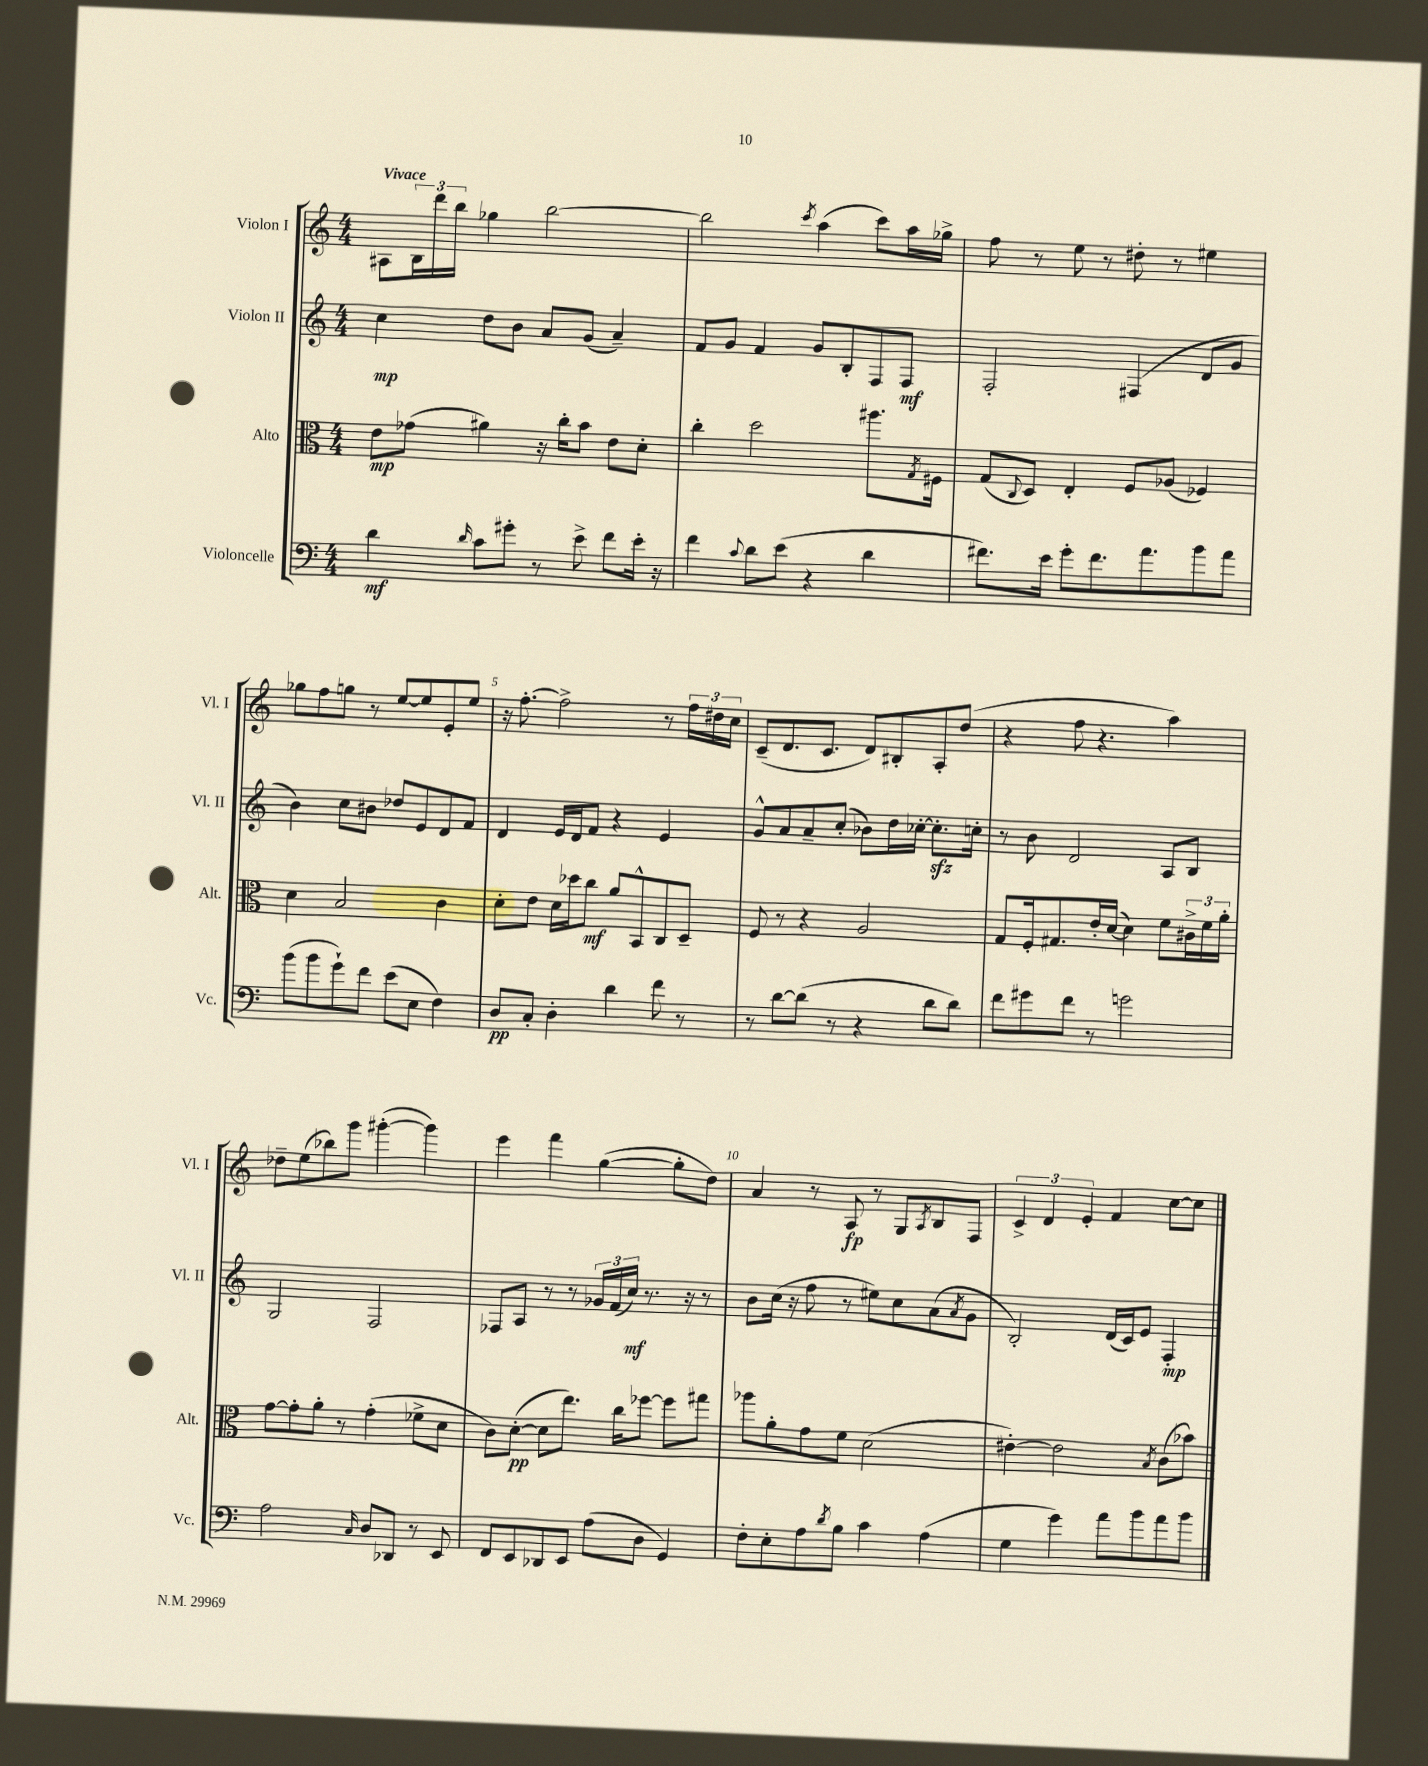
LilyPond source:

<<
\new StaffGroup <<
\new Staff = "s0" \with { instrumentName = "Violon I" shortInstrumentName = "Vl. I" } {
    \clef treble \key c \major \numericTimeSignature \time 4/4 \tempo "Vivace"
    ais8 \tuplet 3/2 { b16 d'''16 b''16 } ges''4 b''2~ |
    b''2 \acciaccatura { c'''8 } a''4( c'''8) a''16 ges''16-> |
    f''8 r8 e''8 r8 dis''8-. r8 eis''4 |
    ges''8 f''8 g''8 r8 e''8~ e''8 e'8-. e''8 |
    r16 f''8.~-. f''2-> r8 \tuplet 3/2 { f''16 dis''16 c''16 } |
    c'8--( d'8. c'8. d'8) bis8-. a8-. d''8( |
    r4 f''8 r4. a''4) |
    des''8-- e''8( bes''8) g'''8 gis'''4~-.( gis'''4) |
    e'''4 f'''4 g''4~( g''8-. d''8) |
    a'4 r8 a8\fp r8 g8 \acciaccatura { a8 } b8 f8 |
    \tuplet 3/2 { c'4-> d'4 e'4-. } f'4 c''8~ c''8 \bar "|." |
}
\new Staff = "s1" \with { instrumentName = "Violon II" shortInstrumentName = "Vl. II" } {
    \clef treble \key c \major \numericTimeSignature \time 4/4
    c''4\mp d''8 b'8 a'8 g'8( a'4--) |
    f'8 g'8 f'4 g'8 b8-. f8 f8\mf |
    f2-. fis4( d'8 g'8 |
    b'4) c''8 bis'8 des''8 e'8 d'8 f'8 |
    d'4 e'16 d'16 f'8 r4 e'4 |
    g'8-^ a'8 a'8-- c''8-.( bes'8) d''16 ces''16~-. ces''8.-.\sfz c''16-. |
    r8 b'8 d'2 a8 b8 |
    g2 f2 |
    fes8 a8 r8 r8 \tuplet 3/2 { ges'16 f'16( c''16\mf) } r8. r16 r8 |
    b'8 c''16( r16 f''8 r8 eis''8) c''8 a'8( \acciaccatura { a'8 } g'8 |
    b2-.) d'16( c'16) e'8 f4-.\mp \bar "|." |
}
\new Staff = "s2" \with { instrumentName = "Alto" shortInstrumentName = "Alt." } {
    \clef alto \key c \major \numericTimeSignature \time 4/4
    e'8\mp ges'8( ais'4) r16 c''16-. b'8 e'8 d'8-. |
    c''4-. d''2 ais''8. \acciaccatura { g8 } fis16 |
    g8( \appoggiatura { c8 } d8) e4-. f8 aes8( fes4) |
    d'4 b2 c'4 |
    d'8-. e'8 d'16 des''16 c''8\mf a'8 b,8-^ c8 d8-- |
    f8 r8 r4 a2 |
    g8 f16-. gis8. e'16-. d'16~( d'4) f'8 \tuplet 3/2 { cis'16-> f'16 a'16-. } |
    g'8~ g'8-. a'8-. r8 g'4-.( fes'8-> d'8 |
    c'8) d'8~-.\pp( d'8 e''8.) c''16 fes''8~ fes''8 gis''8 |
    aes''8 a'8-. g'8 f'8 d'2( |
    eis'4~-.) eis'2 \acciaccatura { b8 } c'8( bes'8) \bar "|." |
}
\new Staff = "s3" \with { instrumentName = "Violoncelle" shortInstrumentName = "Vc." } {
    \clef bass \key c \major \numericTimeSignature \time 4/4
    d'4\mf \grace { d'16 } c'8 gis'8-. r8 e'8-> f'8 e'16-. r16 |
    f'4 \appoggiatura { c'8 } d'8 e'8( r4 d'4 |
    fis'8.) e'16 g'8-. fis'8. a'8. b'8 a'8 |
    b'8( b'8 g'8-!) f'8 e'8( e8 f4) |
    d8\pp c8-. d4-. d'4 f'8 r8 |
    r8 d'8~ d'8( r8 r4 d'8 d'8) |
    f'8 gis'8 f'8 r8 g'2 |
    a2 \grace { c16 } d8 des,8 r8 e,8 |
    f,8 e,8 des,8 e,8 a8( d8 g,4) |
    f8-. e8-. a8 \acciaccatura { d'8 } b8 c'4 a4( |
    g4 g'4) a'8 b'8 a'8 b'8 \bar "|." |
}
>>
>>
\layout { \context { \Score \override BarNumber.break-visibility = ##(#f #t #t) barNumberVisibility = #(every-nth-bar-number-visible 5) } }
